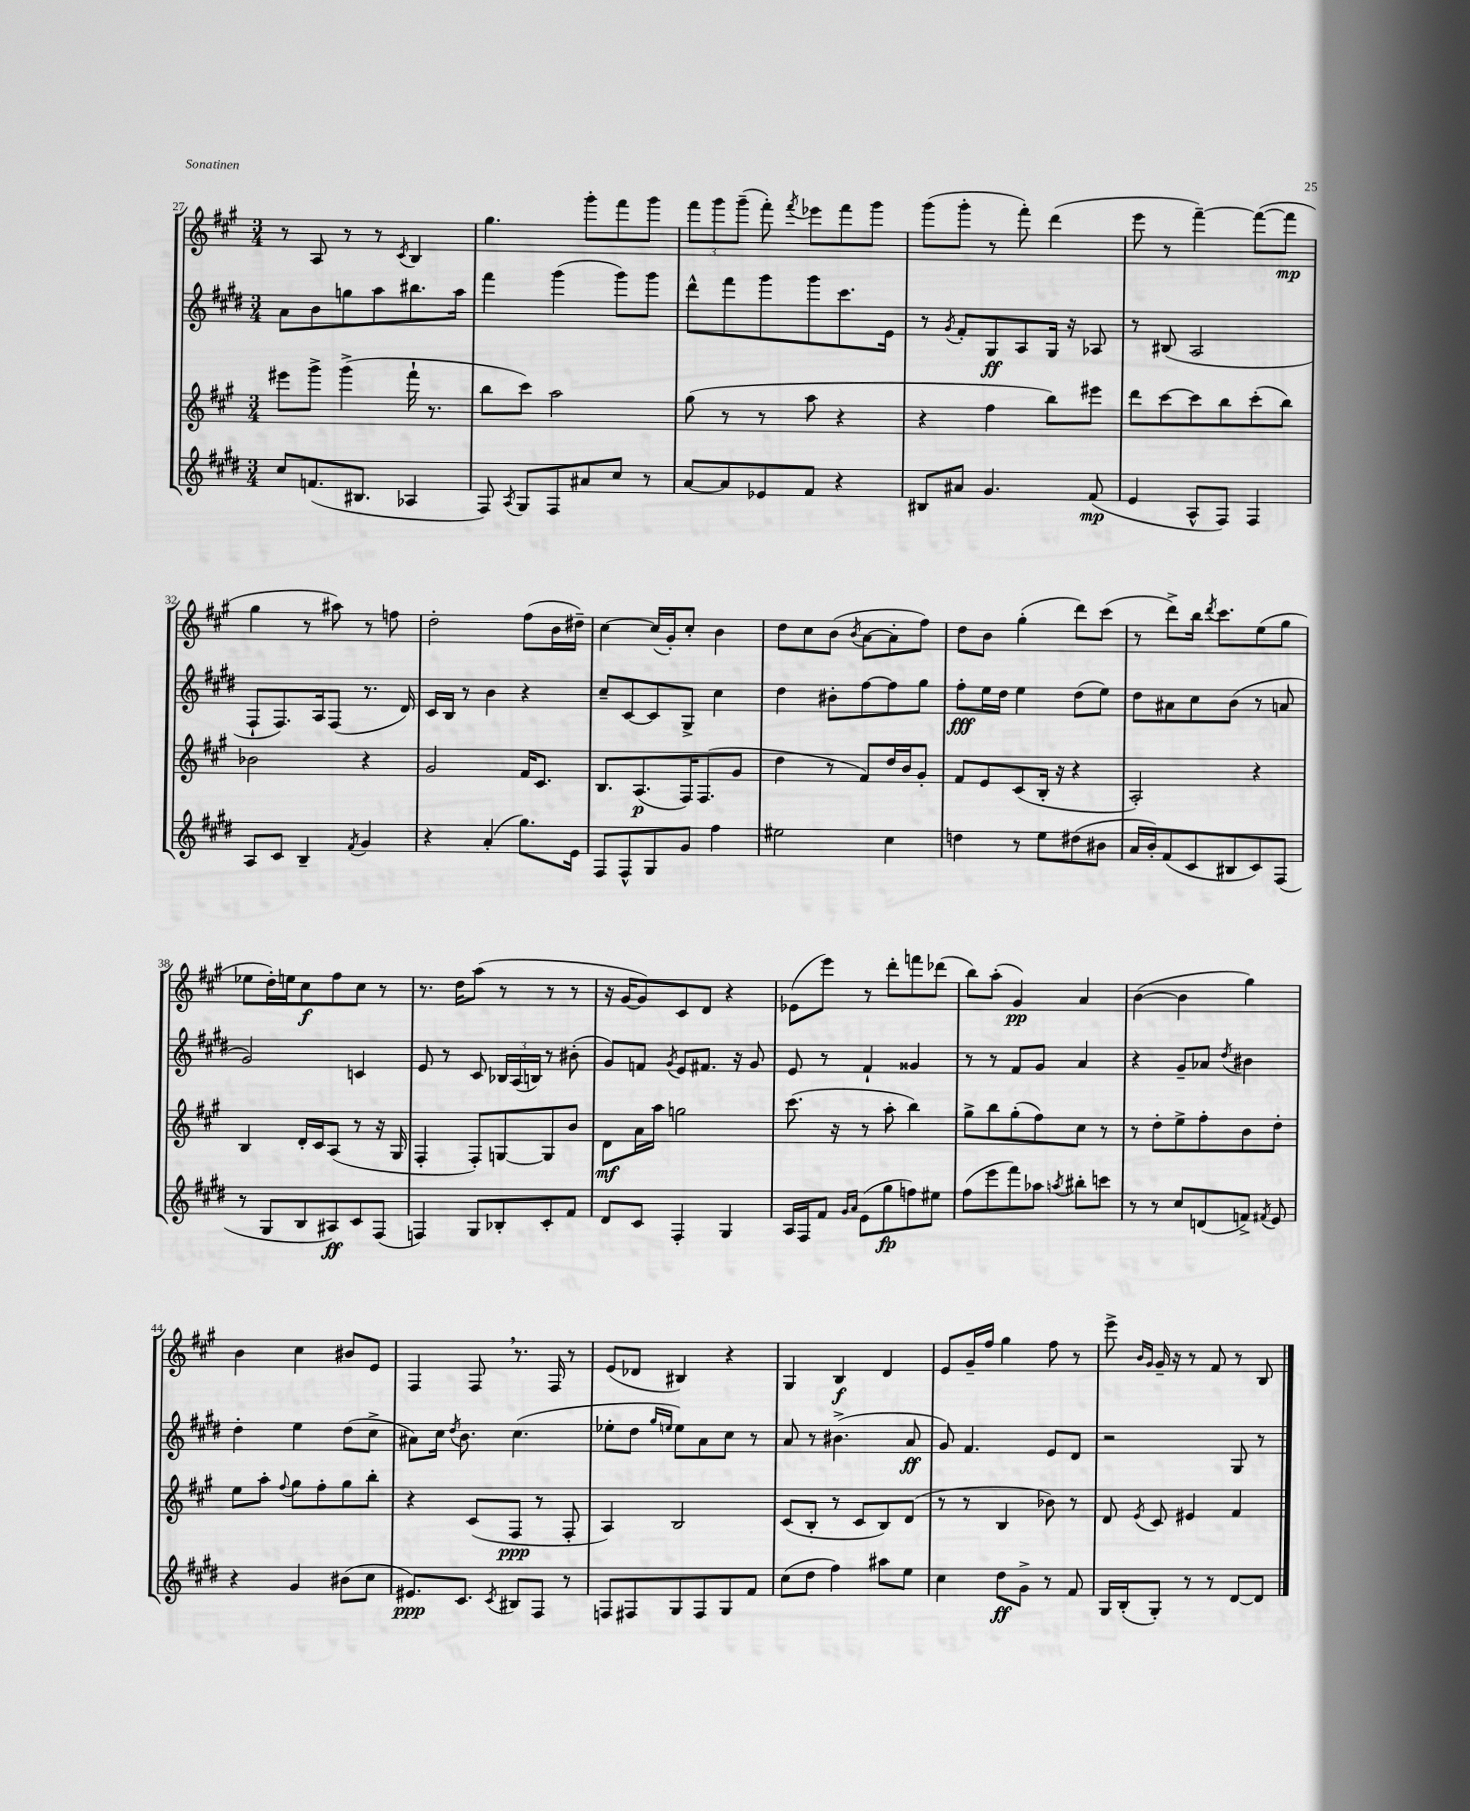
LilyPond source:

<<
\new StaffGroup <<
\new Staff = "s0" {
    \clef treble \key a \major \numericTimeSignature \time 3/4
    \autoBeamOff r8 a8 r8 r8 \acciaccatura { cis'8 } b4 |
    gis''4. gis'''8[-. fis'''8 gis'''8] |
    \tuplet 3/2 { fis'''8[ gis'''8 gis'''8]--( } fis'''8-.) \acciaccatura { fis'''8 } ees'''8[ fis'''8 gis'''8] |
    gis'''8[( gis'''8]-. r8 fis'''8-.) d'''4( |
    e'''8 r8 fis'''4~--) fis'''8[~( fis'''8]\mp |
    gis''4 r8 ais''8) r8 f''8 |
    d''2-. fis''8[( b'16 dis''16]--) |
    cis''4~ cis''16[( gis'16-.) cis''8]-. b'4 |
    d''8[ cis''8 b'8]( \acciaccatura { b'8 } a'8[~ a'8-. fis''8]) |
    d''8[ b'8] gis''4-.( d'''8[) cis'''8]( |
    r8 d'''8[->) b''16] \acciaccatura { d'''8 } cis'''8.[ e''8( gis''8] |
    ees''8[ d''16-.) e''16 cis''8\f fis''8 cis''8] r8 |
    r8. d''16[ a''8]( r8 r8 r8 |
    r16 gis'16[~ gis'8) cis'8 d'8] r4 |
    ees'8[( e'''8]) r8 d'''8[-. f'''8 des'''8]( |
    b''8[) a''8]-.( gis'4\pp) a'4 |
    b'4~( b'4 gis''4) |
    b'4 cis''4 bis'8[ e'8] |
    fis4 fis8 \breathe r8. fis16 r8 |
    e'8[( des'8] bis4) r4 |
    gis4 b4\f d'4 |
    e'8[ gis'16-- fis''16] gis''4 fis''8 r8 |
    e'''8-> \grace { b'16[ gis'16] } gis'16-- r16 r8 fis'8 r8 b8 \bar "|." |
}
\new Staff = "s1" {
    \clef treble \key e \major \numericTimeSignature \time 3/4
    \autoBeamOff a'8[ b'8 g''8 a''8 bis''8. a''16] |
    fis'''4 gis'''4( gis'''8[) gis'''8] |
    dis'''8[-^ fis'''8 gis'''8 gis'''8 cis'''8. e'16] |
    r8 \acciaccatura { gis'8 } fis'8[-. gis8\ff a8 gis16] r16 aes8 |
    r8 bis8( a2 |
    fis8[-! fis8.) a16 fis8]( r8. dis'16) |
    cis'16[ b16] r8 b'4 r4 |
    cis''8[-- cis'8~ cis'8 gis8]-> cis''4 |
    dis''4 bis'8[-. fis''8~ fis''8 gis''8] |
    fis''8[-.\fff e''16 dis''16] e''4 dis''8[( e''8]) |
    dis''8[ ais'8 cis''8 b'8]( r8 a'8 |
    gis'2) c'4 |
    e'8 r8 cis'8 \tuplet 3/2 { bes16[ a16( b16]) } r8 bis'8-.( |
    gis'8[) f'8] \acciaccatura { gis'8 } e'8[ fis'8.] r16 gis'8 |
    e'8 r8 fis'4-! gisis'4 |
    r8 r8 fis'8[ gis'8] a'4 |
    r4 gis'8[-- aes'8] \acciaccatura { dis''8 } bis'4 |
    dis''4-. e''4 dis''8[( cis''8]-> |
    ais'8[) cis''16] \acciaccatura { dis''8 } b'8. cis''4.( |
    ees''8[-. dis''8] \grace { gis''16[ e''16] } e''8[) a'8 cis''8] r8 |
    a'8 r8 bis'4.->( a'8\ff |
    gis'8) fis'4. e'8[ dis'8] |
    r2 gis8 r8 \bar "|." |
}
\new Staff = "s2" {
    \clef treble \key a \major \numericTimeSignature \time 3/4
    \autoBeamOff eis'''8[ gis'''8]-> gis'''4->( fis'''16-! r8. |
    b''8[ cis'''8]) a''2 |
    gis''8( r8 r8 a''8 r4 |
    r4 fis''4 b''8[) eis'''8] |
    d'''8[ cis'''8~ cis'''8 b''8 cis'''8-.( b''8]) |
    bes'2 r4 |
    gis'2 fis'16[ cis'8.] |
    b8.[ a8.\p( fis16) fis8.( gis'8] |
    d''4 r8 fis'8[) d''16 b'16 gis'8]-. |
    fis'8[ e'8 cis'8( b16]-. r16 r4 |
    a2-.) r4 |
    b4 d'16[-. cis'16 a8]( r8 r16 gis16 |
    fis4-. fis8[-.) g8~ g8 b'8] |
    d'8[\mf a'16 a''16] g''2 |
    cis'''8.( r16 r8 a''8-. b''4) |
    gis''8[-> b''8 gis''8-.( fis''8) cis''8] r8 |
    r8 d''8[-. e''8-> fis''8-. b'8 d''8]-. |
    e''8[ a''8]-. \appoggiatura { fis''8 } gis''8[ fis''8-. gis''8 b''8]-. |
    r4 cis'8[( fis8]\ppp r8 fis8-. |
    a4) b2 |
    cis'8[( b8]-. r8 cis'8[ b8) d'8]( |
    r8 r8 b4 bes'8) r8 |
    d'8 \acciaccatura { e'8 } cis'8 eis'4 fis'4 \bar "|." |
}
\new Staff = "s3" {
    \clef treble \key e \major \numericTimeSignature \time 3/4
    \autoBeamOff cis''8[ f'8.( bis8.] aes4 |
    fis8) \acciaccatura { a8 } gis8[ fis8 ais'8 cis''8] r8 |
    a'8[~ a'8 ees'8 fis'8] r4 |
    bis8[ ais'8] gis'4. fis'8\mp( |
    e'4 a8[-^ fis8]) fis4 |
    a8[ cis'8] b4-- \acciaccatura { fis'8 } gis'4 |
    r4 a'4-.( gis''8.[) e'16] |
    fis8[ fis8-^ gis8 gis'8] fis''4 |
    eis''2 cis''4 |
    d''4 r8 e''8[ dis''8( bis'8] |
    a'16[ b'16-.) fis'8( cis'8 bis8 cis'8) fis8]( |
    r8 gis8[ b8 ais8\ff) cis'8 fis8]( |
    f4) gis8[ bes8-. cis'8-. fis'8] |
    dis'8[ cis'8] fis4-. gis4 |
    a16[ fis16 fis'8] \grace { gis'16[ a'16] } e'8[( gis''8\fp f''8) eis''8] |
    fis''8[( e'''8 fis'''8) aes''8] \acciaccatura { a''8 } bis''8[-. c'''8] |
    r8 r8 cis''8[ d'8( f'8]->) \acciaccatura { fis'8 } e'8 |
    r4 gis'4 bis'8[( cis''8] |
    eis'8.[\ppp) cis'8.] \acciaccatura { cis'8 } bis8[ fis8] r8 |
    f8[ fis8 gis8 fis8 gis8 fis'8] |
    cis''8[( dis''8] fis''4) ais''8[ e''8] |
    cis''4 dis''8[\ff gis'8]-> r8 fis'8 |
    gis16[ b16-.( gis8]-.) r8 r8 dis'8[~ dis'8] \bar "|." |
}
>>
>>
\layout { \context { \Score currentBarNumber = #27 } }
